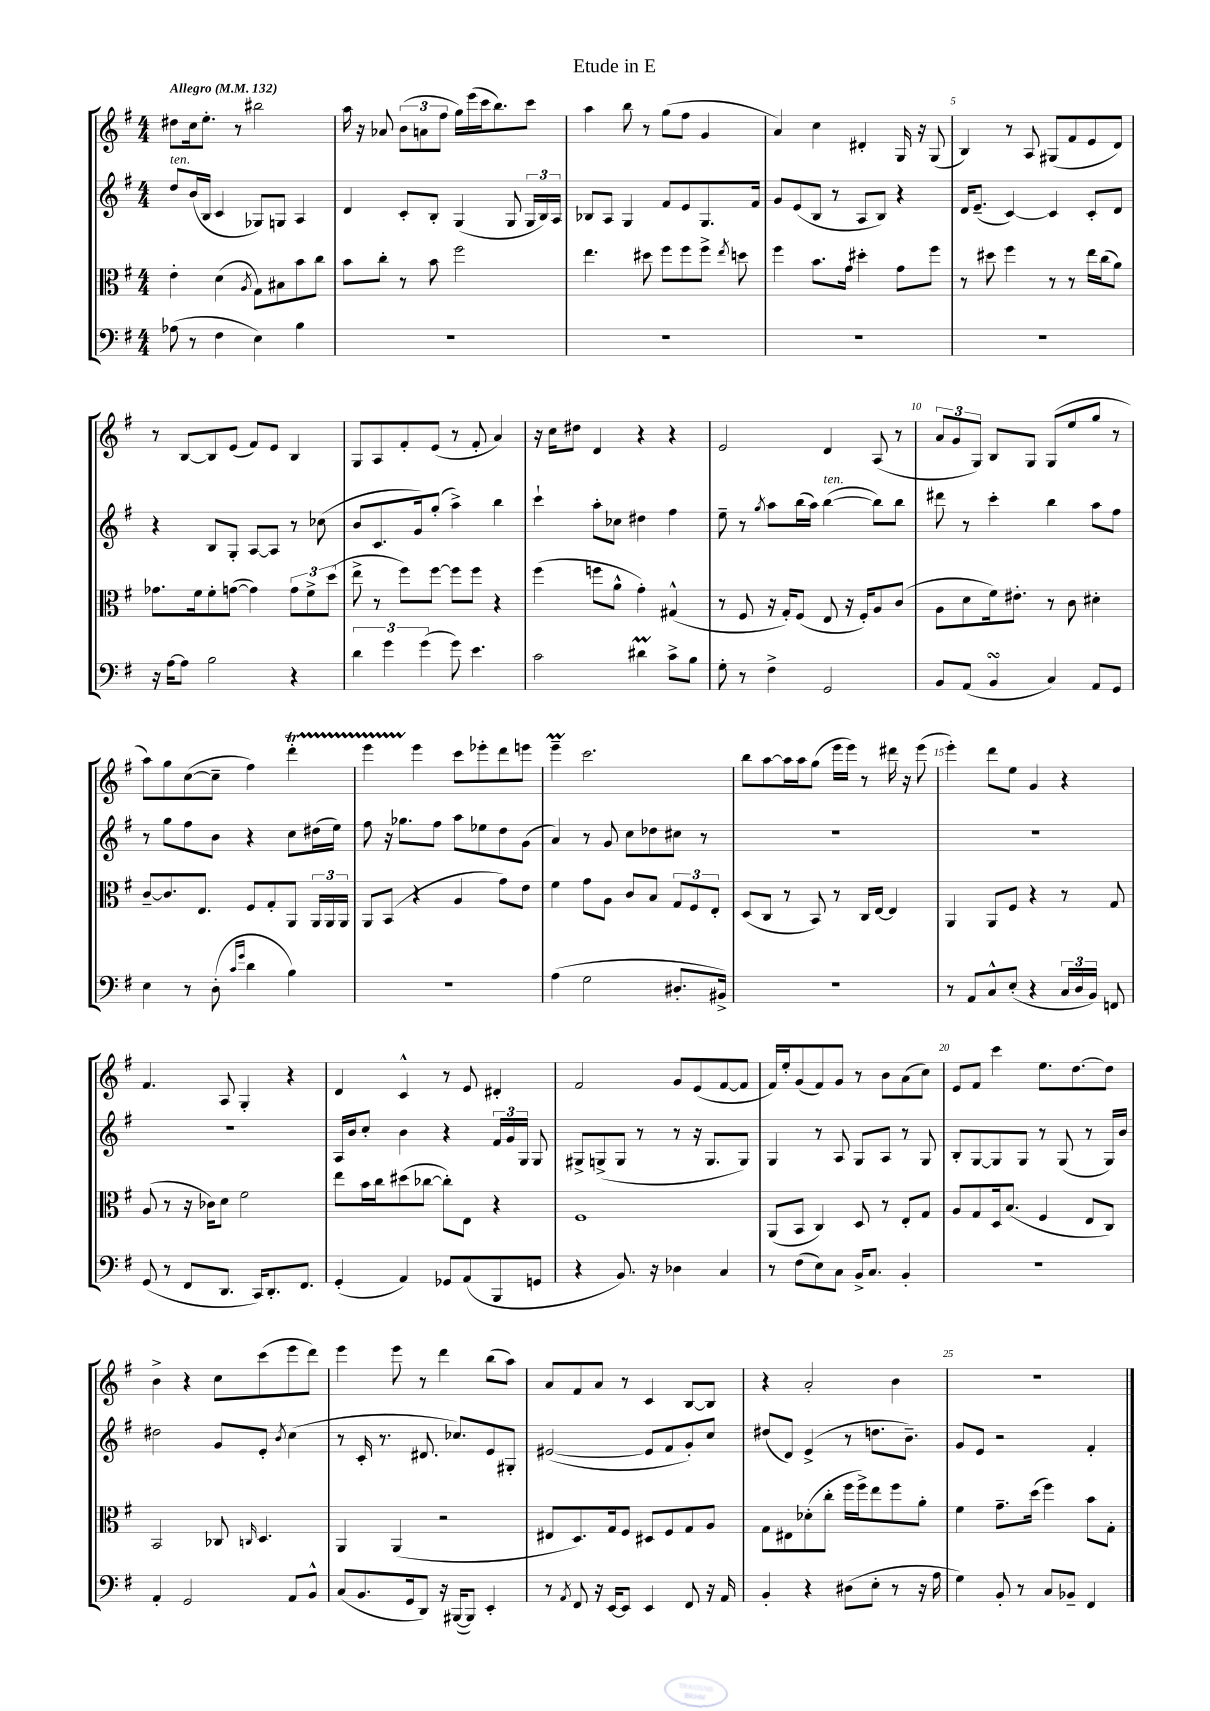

**kern	**kern	**kern	**kern
*part4	*part3	*part2	*part1
*staff4	*staff3	*staff2	*staff1
*clefF4	*clefC3	*clefG2	*clefG2
*k[f#]	*k[f#]	*k[f#]	*k[f#]
*M4/4	*M4/4	*M4/4	*M4/4
*MM132	*MM132	*MM132	*MM132
=1	=1	=1	=1
!	!	!	!LO:TX:a:B:t=Allegro
!	!	!LO:TX:a:i:t=ten.	!
(8A-X\	4e'\	8dd/L	8dd#X\L
8r	.	(16b/L	16cc\k
.	.	16B/JJ	8.ee'\J
4F#\	(4d\	4c/	.
.	.	.	8r
.	8qA/	.	.
4E\)	8G\L)	8G-X/L)	2bb#X\
.	8B#X\	8Gn/J	.
4B\	8b\	4A/	.
.	8cc\J	.	.
=2	=2	=2	=2
1r	8b\L	4d/	16aa\
.	.	.	16r
.	8cc'\J	.	8a-X/
.	8r	8c'/L	(12b\L
.	.	.	12an\
.	8b\	8B'/J	.
.	.	.	12ff#\J
.	2ff#\	(4G/	16gg\LL)
.	.	.	(16eee\
.	.	.	16ccc\J
.	.	.	8.bb\)
.	.	8G/	.
.	.	24G/LL	8ccc\J
.	.	24B/)	.
.	.	24A/JJ	.
=3	=3	=3	=3
1r	4.ee\	8B-X/L	4aa\
.	.	8A/J	.
.	.	4G/	8bb\
.	8dd#X\	.	8r
.	8ff#\L	8f#/L	(8gg\L
.	8ff#\	8e/	8ff#\J
.	8ff#^\J	8.G/	4g/
.	8qee/	.	.
.	8ddn\	.	.
.	.	16f#/Jk	.
=4	=4	=4	=4
1r	4ff#\	8g/L	4a/)
.	.	(8e/	.
.	8.b\L	8B/J	4cc\
.	.	8r	.
.	16g\Jk	.	.
.	4dd#X'\	8A/L	4d#X'/
.	.	8B/J)	.
.	8g\L	4r	16G/
.	.	.	16r
.	8ff#\J	.	(8G/
=5	=5	=5	=5
1r	8r	16d/KL	4B/)
.	.	(8.e~/J	.
.	8dd#X\	.	.
.	4ff#\	[4c/)	8r
.	.	.	8A/
.	8r	4c/]	(8G#X/L
.	8r	.	8f#/
.	16ee\LL	8c'/L	8e/
.	(16cc\J	.	.
.	8a\J)	8d/J	8d/J)
!!LO:LB:g=z
=6	=6	=6	=6
16r	8.g-X\L	4r	8r
[16A\KL	.	.	.
8A\J]	.	.	[8B/L
.	16f#\k	.	.
2B\	8f#'\	8B/L	8B/]
.	([8gn\J	8G'/J	(8e/J
.	4g\])	[8A/L	8f#/L)
.	.	8A/J]	8e/J
4r	12g\L	8r	4B/
.	12f#^\	.	.
.	.	(8cc-X\	.
.	(12dd\J	.	.
=7	=7	=7	=7
6d\	8ee^\	8b/L	8G/L
.	8r	8.c/	8A/
6g\	.	.	.
.	8ff#\L)	.	8f#'/
.	.	16g/k)	.
(6g\	.	.	.
.	[8ff#\J	(8gg'/J	(8e/J
8g\)	8ff#\L]	4aa^\)	8r
4.e\	8ff#\J	.	8f#'/
.	4r	4bb\	4a/)
=8	=8	=8	=8
2c\	(4ff#\	4ccc`\	16r
.	.	.	16cc\KL
.	.	.	8dd#X\J
.	8ffn\L	8aa'\L	4d/
.	8a^^\J	8cc-X\J	.
4d#Xm\	4g'\)	4dd#X\	4r
8c^\L	(4G#X^^/	4ff#\	4r
8B\J	.	.	.
=9	=9	=9	=9
8G'\	8r	8ee~\	2e/
8r	8F#/	8r	.
.	.	8qgg/	.
4F#^\	16r	8aa\L	.
.	16G'/KL)	.	.
.	(8F#/J	(16bb\L	.
.	.	16aa\JJ)	.
!	!	!LO:TX:a:i:t=ten.	!
2GG/	8E/	([4bb\	4d/
.	16r	.	.
.	16F#'/KL)	.	.
.	8A/	8bb\L])	(8A/
.	(8c/J	8bb\J	8r
=10	=10	=10	=10
8BB/L	8A\L	8ddd#X\	12a/L
.	.	.	12g/
(8AA/J	8d\	8r	.
.	.	.	12G/J)
4BBsSsS/	16f#\k)	4ccc'\	8B/L
.	8.e#X'\J	.	.
.	.	.	8G/J
4C/)	8r	4bb\	(8G/L
.	8c\	.	8ee/
8AA/L	4d#X'\	8aa\L	8gg/J
8GG/J	.	8ff#\J	8r
!!LO:LB:g=z
=11	=11	=11	=11
4E\	[8c~/L	8r	8aa\L)
.	8.c/]	8gg\L	8gg\
8r	.	8ff#\	([8cc\
.	8.E/J	.	.
(8D'\	.	8b\J	8cc~\J]
16qqc/LL	.	.	.
16qqg/JJ	.	.	.
4d\	8F#/L	4r	4ff#\)
.	8G'/	.	.
4B\)	8AA/J	8cc\L	4dddT'\
.	24AA/LL	(16dd#X\L	.
.	24AA/	.	.
.	.	16ee\JJ)	.
.	24AA/JJ	.	.
=12	=12	=12	=12
1r	8AA/L	8ff#\	4eeeTTT\
.	(8BB/J	16r	.
.	.	8.gg-X\L	.
.	4r	.	4eee\
.	.	8ff#\J	.
.	4A/	8aa\L	8ccc\L
.	.	8ee-X\	8eee-X'\
.	8g\L)	8dd\	8ddd\
.	8e\J	(8g\J	8eeen\J
=13	=13	=13	=13
(4A\	4f#\	4a/)	4eeeM~\
2G\	8g\L	8r	2.ccc\
.	8A\J	8g/	.
.	8c/L	8cc\L	.
.	8B/J	8dd-X\	.
8.D#X'/L	12G/L	8cc#X\J	.
.	12F#/	.	.
.	.	8r	.
.	12E'/J	.	.
16BB#X^/Jk)	.	.	.
=14	=14	=14	=14
1r	(8D/L	1r	8bb\L
.	8C/J	.	[8aa\
.	8r	.	16aa\L]
.	.	.	16aa\J
.	8BB/)	.	(8gg\J
.	8r	.	16eee\LL
.	.	.	16eee\JJ)
.	16C/LL	.	8r
.	[16E/JJ	.	.
.	4E/]	.	16ddd#X\
.	.	.	16r
.	.	.	(8eee\
=15	=15	=15	=15
8r	4AA/	1r	4eee'\)
8AA/L	.	.	.
8C^^/	8AA/L	.	8ddd\L
(8E'/J	8F#/J	.	8ee\J
4r	4r	.	4g/
24C/LL	8r	.	4r
24D/	.	.	.
24BB/JJ)	.	.	.
8FFn/	8G/	.	.
!!LO:LB:g=z
=16	=16	=16	=16
(8GG/	(8A/	1r	4.f#/
8r	8r	.	.
8FF#/L	16r	.	.
.	16c-X\KL)	.	.
8.DD/J	8d\J	.	8A/
.	2f#\	.	4G'/
16CC/KL)	.	.	.
8.DD'/	.	.	.
.	.	.	4r
8.FF#/J	.	.	.
=17	=17	=17	=17
(4GG'/	8ee\L	16A/LL	4d/
.	.	16b/J	.
.	16b\L	8cc'/J	.
.	16cc\J	.	.
4AA/)	(8dd#X\	4b\	4c^^/
.	[8cc-X\J	.	.
8GG-X/L	8cc-'\L])	4r	8r
(8AA/	8E\J	.	8e/
8BBB/	4r	24f#/LL	4d#X'/
.	.	24g/	.
.	.	24G/JJ	.
8GGn/J	.	8G/	.
=18	=18	=18	=18
4r	1F#	8G#X^/L	2f#/
.	.	(8Gn^/	.
8.BB/)	.	8G/J	.
.	.	8r	.
16r	.	.	.
4D-X\	.	8r	8g/L
.	.	16r	(8e/
.	.	8.G/L	.
4C/	.	.	[8f#/
.	.	8G/J)	8f#/J]
=19	=19	=19	=19
8r	(8AA/L	4G/	16f#/LL)
.	.	.	16ee'/J
(8F#\L	8BB/J	.	(8g/
8E\)	4C/)	8r	8f#/)
8C\J	.	8A/	8g/J
16BB^/KL	8D/	8G/L	8r
8.C/J	.	.	.
.	8r	8A/J	8b\L
4BB'/	8E'/L	8r	(8a\
.	8G/J	8G/	8cc\J)
=20	=20	=20	=20
1r	8A/L	8B'/L	8e/L
.	8G/	[8G/	8f#/J
.	16D/k	8G/]	4ccc\
.	(8.B/J	.	.
.	.	8G/J	.
.	4F#/	8r	8.ee\L
.	.	(8G/	.
.	.	.	[8.dd\
.	8E/L	8r	.
.	8C/J)	16G/LL)	8dd\J]
.	.	16b/JJ	.
!!LO:LB:g=z
=21	=21	=21	=21
4AA'/	2BB/	2dd#X\	4b^\
2GG/	.	.	4r
.	8C-X/	8g/L	8cc\L
.	16qqCn/	.	.
.	4.D/	8e'/J	(8ccc\
.	.	8qb/	.
8AA/L	.	(4cc\	8eee\
8BB^^/J	.	.	8ddd\J)
=22	=22	=22	=22
(8C/L	4AA/	8r	4eee\
8.BB/	.	16c'/	.
.	.	8.r	.
.	(4AA/	.	8eee\
16GG/k	.	.	.
8DD/J)	.	8.d#X/	8r
16r	2r	.	4ddd\
([16BBB#X/KL	.	8.cc-X/L)	.
8BBB#/J])	.	.	.
4EE'/	.	8e/	(8bb\L
.	.	8G#X'/J	8aa\J)
=23	=23	=23	=23
8r	8E#X/L	([2e#X/	8a/L
8qAA/	.	.	.
8FF#/	8.D/)	.	8f#/
16r	.	.	8a/J
[16EE/KL	16G/k	.	.
8EE/J]	8F#/J	.	8r
4EE/	8D#X/L	8e#/L]	4c/
.	8F#/	8f#/	.
8FF#/	8G/	8g'/)	[8B/L
16r	8A/J	8cc/J	8B/J]
16AA/	.	.	.
=24	=24	=24	=24
4BB'/	8G\L	(8dd#X/L	4r
.	8E#X\	8d/J)	.
4r	(8d-X'\	(4e^/	2a'/
.	8cc'\J	.	.
(8D#X\L	16ff#\LL	8r	.
.	16ff#^\J)	.	.
8E'\J	8ee\	8.ddn\L	.
8r	8ff#\	.	4b\
.	.	8.b~\J)	.
16r	8a'\J	.	.
16A\	.	.	.
=25	=25	=25	=25
4G\)	4f#\	8g/L	1r
.	.	8e/J	.
8BB'/	8.g~\L	2r	.
8r	.	.	.
.	(16dd\Jk	.	.
8C/L	4ff#\)	.	.
8BB-X~/J	.	.	.
4FF#/	8b\L	4f#'/	.
.	8G'\J	.	.
==	==	==	==
*-	*-	*-	*-
